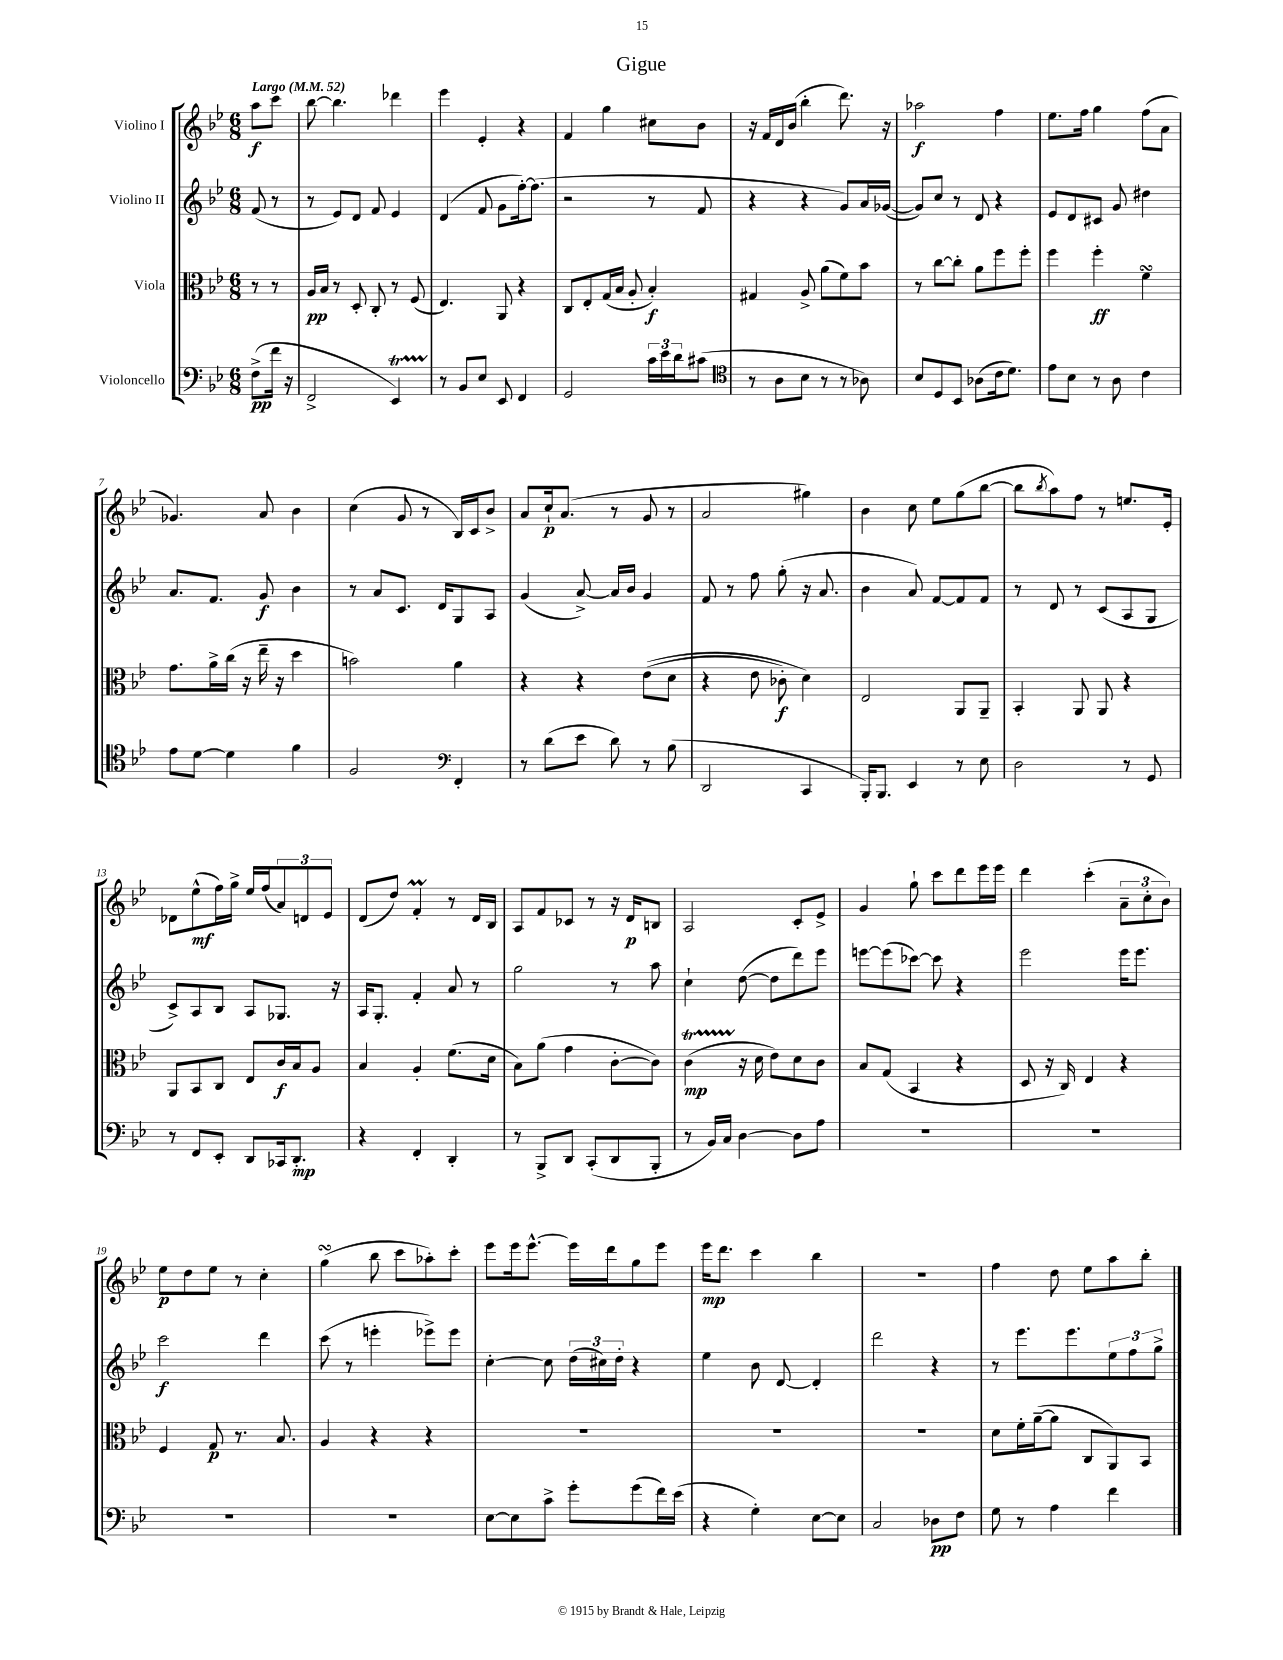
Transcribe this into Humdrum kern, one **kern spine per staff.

**kern	**kern	**kern	**kern
*staff4	*staff3	*staff2	*staff1
*clefF4	*clefC3	*clefG2	*clefG2
*k[b-e-]	*k[b-e-]	*k[b-e-]	*k[b-e-]
*M6/8	*M6/8	*M6/8	*M6/8
*MM52	*MM52	*MM52	*MM52
(8F^\L	8r	(8f/	8aa\L
16f\Jk	8r	8r	8ccc\J
16r	.	.	.
=	=	=	=
2FF^/	16A/LL	8r	[8bb-\
.	16B-/JJ	.	.
.	8r	8e-/L)	4.bb-\]
.	8D'/	8d/J	.
.	8C'/	8f/	.
4EE-/)	8r	4e-/	4ddd-\
.	(8F/	.	.
=	=	=	=
8r	4.E-/)	(4d/	4eee-\
8BB-/L	.	.	.
8E-/J	.	8f/	4e-'/
8EE-/	8AA/	8g\L	.
4FF/	4r	[16ff'\k)	4r
.	.	(8.ff\]J	.
=	=	=	=
2GG/	8C/L	2r	4f/
.	8E-'/	.	.
.	(16G/L	.	4gg\
.	16B-/JJ	.	.
.	8A'/	.	.
24c\LL	4B-'/)	8r	8cc#\L
24e-\	.	.	.
24d\J	.	.	.
(8c#\J	.	8f/	8b-\J
=	=	=	=
*clefC4	*	*	*
8r	4G#/	4r	16r
.	.	.	16f/LL
8A\L	.	.	16d/
.	.	.	(16b-/JJ
8B-\J	8A^/	4r	4bb-'\
8r	(8a\L	.	.
8r	8f\)	8g/L)	8.ddd\)
8A-\)	8b-\J	16a/L	.
.	.	([16g-/JJ	16r
=	=	=	=
8B-/L	8r	8g-/]L)	2aa-\
8D/	[8cc\L	8cc/J	.
8BB-/J	8cc'\]J	8r	.
(8A-\L	8a\L	8d/	.
16c\k	8ff\	4r	4ff\
8.d\J)	.	.	.
.	8ff'\J	.	.
=	=	=	=
8e-\L	4ff\	8e-/L	8.ee-\L
8B-\J	.	8d/	.
.	.	.	16ff\Jk
8r	4ff'\	8c#/J	4gg\
8A\	.	8g/	.
4c\	4f\	4dd#\	(8ff\L
.	.	.	8a\J
=	=	=	=
8e-\L	8.g\L	8.a/L	4.g-/)
[8d\J	.	.	.
.	16a^\L	8.f/J	.
4d\]	(16cc\JJ	.	.
.	16r	.	.
.	16ee-~\	8g/	8a/
.	16r	.	.
4f\	4dd\	4b-\	4b-\
=	=	=	=
2F/	2b\)	8r	(4cc\
.	.	8a/L	.
.	.	8.c/J	8g/
.	.	.	8r
.	.	16d/LK	.
*clefF4	*	*	*
4FF'/	4a\	8G/	16B-/LL)
.	.	.	16c/J
.	.	8A/J	8b-^/J
=	=	=	=
8r	4r	(4g/	8a/L
(8d\L	.	.	16cc`/k
.	.	.	(8.a/J
8e-\J	4r	[8a^/)	.
8d\)	.	16a/]LL	8r
.	.	16b-/JJ	.
8r	&((8e-\L	4g/	8g/
(8B-\	8d\J	.	8r
=	=	=	=
2DD/	4r	8f/	2a/
.	.	8r	.
.	8e-\	8ff\	.
.	8c-'\)	(8gg'\	.
4CC/	4d\&)	16r	4gg#\)
.	.	8.a/	.
=	=	=	=
16BBB-'/LK)	2E-/	4b-\	4b-\
8.BBB-/J	.	.	.
4EE-/	.	8a/)	8cc\
.	.	[8f/L	8ee-\L
8r	8AA/L	8f/]	(8gg\
8E-\	8AA~/J	8f/J	[8bb-\J
=	=	=	=
2D\	4BB-'/	8r	8bb-\]L
.	.	.	8qbb-/
.	.	8d/	8aa\)
.	8AA/	8r	8ff\J
.	8AA/	(8c/L	8r
8r	4r	8A/	8.ee/L
8GG/	.	8G/J	.
.	.	.	16e-'/Jk
=	=	=	=
8r	8AA/L	8c^/L)	8d-\L
8FF/L	8BB-/	8A/	(8ee-^^\
8EE-'/J	8C/J	8B-/J	16ff\L)
.	.	.	16gg^\JJ
8DD/L	8E-/L	8A/L	16ee-/LL
.	.	.	(16ff/J
16CC-/k	16c/L	8.G-/J	12a/)
8.DD'/J	16B-/J	.	.
.	.	.	12d/
.	8A/J	.	.
.	.	.	12e-/J
.	.	16r	.
=	=	=	=
4r	4B-/	16A/LK	(8d/L
.	.	8.G'/J	.
.	.	.	8dd/J)
4FF'/	4A'/	4f'/	4f'/
4DD'/	(8.f\L	8a/	8r
.	.	8r	16d/LL
.	16d\Jk	.	16B-/JJ
=	=	=	=
8r	8B-\L)	2gg\	8A/L
8BBB-^/L	(8a\J	.	8f/
8DD/J	4g\	.	8c-/J
(8CC'/L	.	.	8r
8DD/	[8c'\L	8r	16r
.	.	.	16d/LK
8BBB-'/J	8c\]J)	8aa\	8B/J
=	=	=	=
8r	(4c\	4cc`\	2A/
16BB-/LL)	.	.	.
16C/JJ	.	.	.
[4D\	16r	([8dd\	.
.	16d\	.	.
.	8e-\L)	8dd\]L	.
8D\]L	8d\	8ddd\)	8c'/L
8A\J	8c\J	8eee-\J	8e-^/J
=	=	=	=
2.r	8B-/L	[8eee\L	4g/
.	(8G/J	(8eee\]	.
.	4BB-/	[8ccc-\J)	8gg`\
.	.	8ccc-\]	8ccc\L
.	4r	4r	8ddd\
.	.	.	16eee-\L
.	.	.	16eee-\JJ
=	=	=	=
2.r	8D/	2eee-\	4ddd\
.	16r	.	.
.	16C/)	.	.
.	4E-/	.	(4ccc'\
.	4r	16eee-\LK	12a~\L
.	.	8.eee-\J	.
.	.	.	12cc'\
.	.	.	12b-\J)
=	=	=	=
2.r	4F/	2ccc\	8ee-\L
.	.	.	8dd\
.	8G/	.	8ee-\J
.	8.r	.	8r
.	.	4ddd\	4cc'\
.	8.B-/	.	.
=	=	=	=
2.r	4A/	(8ccc\	(4gg\
.	.	8r	.
.	4r	4eee'\	8bb-\
.	.	.	8ccc\L
.	4r	8eee-^\L)	8aa-'\)
.	.	8eee-\J	8ccc'\J
=	=	=	=
[8E-\L	2.r	[4cc'\	8eee-\L
8E-\]	.	.	16eee-\k
.	.	.	[8.eee-^^\J
8c^\J	.	8cc\]	.
8g'\L	.	(24dd\LL	16eee-\]LL
.	.	24cc#\)	.
.	.	.	16ddd\J
.	.	24dd'\JJ	.
(8g\	.	4r	8gg\
16f\L)	.	.	8eee-\J
(16e-\JJ	.	.	.
=	=	=	=
4r	2.r	4ee-\	16eee-\LK
.	.	.	8.ddd\J
4G'\)	.	8b-\	4ccc\
.	.	[8d/	.
[8E-\L	.	4d'/]	4bb-\
8E-\]J	.	.	.
=	=	=	=
2C/	2.r	2ddd\	2.r
8D-\L	.	4r	.
8F\J	.	.	.
=	=	=	=
8G\	8d\L	8r	4ff\
8r	16f'\L	8.eee-\L	.
.	([16a~\J	.	.
4A\	8a\]J	.	8dd\
.	.	8.eee-\	.
.	8C/L	.	8ee-\L
4f\	8AA/)	12ee-\	8aa\
.	.	12ff\	.
.	8BB-/J	.	8bb-'\J
.	.	12gg^\J	.
==	==	==	==
*-	*-	*-	*-
